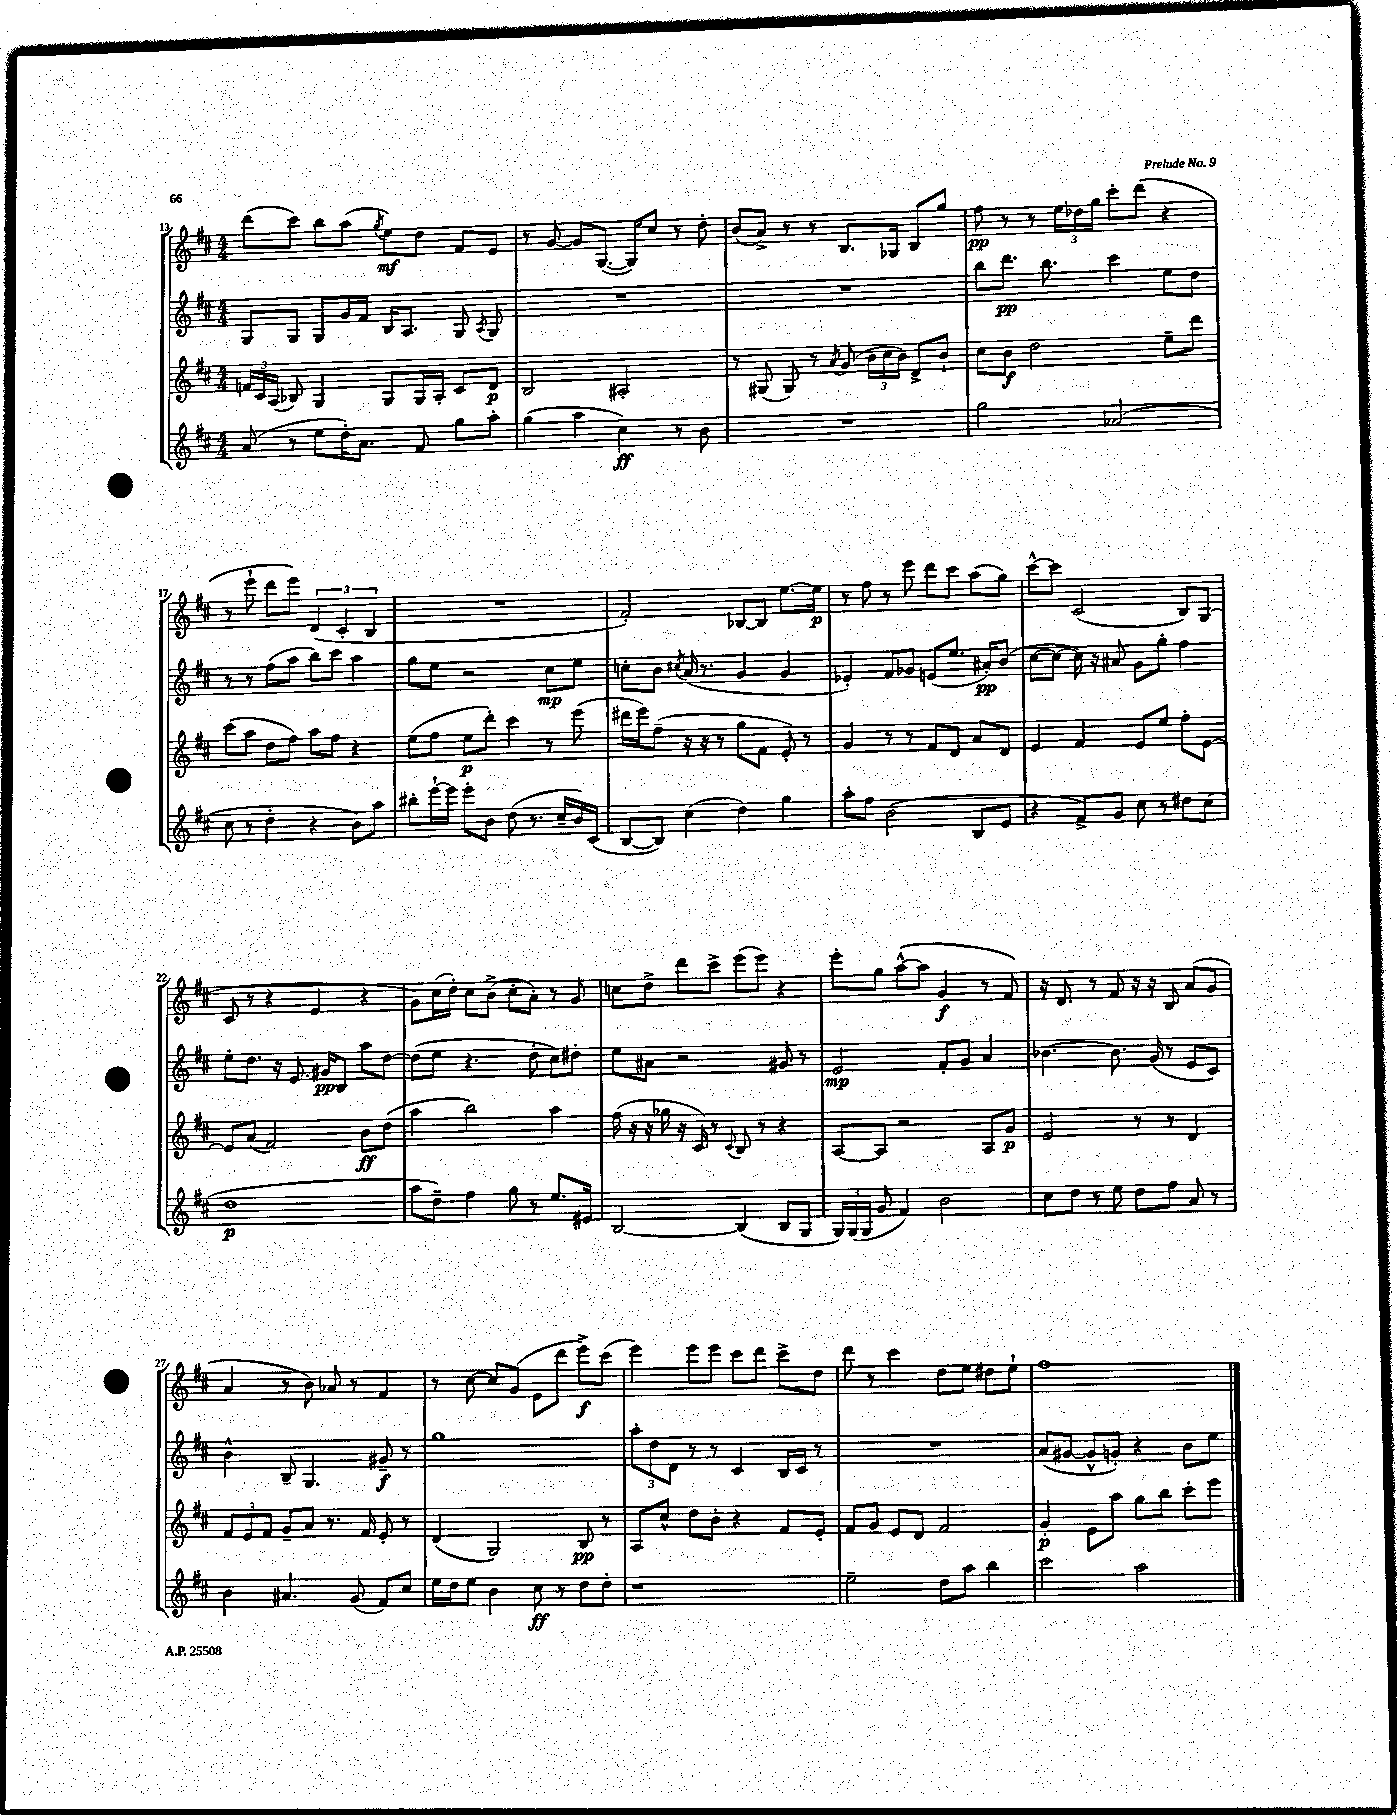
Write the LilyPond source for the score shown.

<<
\new StaffGroup <<
\new Staff = "s0" {
    \clef treble \key d \major \numericTimeSignature \time 4/4
    \autoBeamOff d'''8[( cis'''8]) b''8[ a''8]( \acciaccatura { g''8 } e''8[\mf) d''8] fis'8[ e'8] |
    r8 g'8~ g'8[ g8.]~( g16[) cis''8] r8 d''8-. |
    b'8[( a'8]->) r8 r8 b8.[ ges16] b8[ g''8] |
    fis''8\pp r8 r8 \tuplet 3/2 { e''16[ des''16 g''16] } cis'''8[-. d'''8]( r4 |
    r8 e'''8-! d'''8[ e'''8]) \tuplet 3/2 { d'4( cis'4-. b4 } |
    R1 |
    fis'2-.) bes8[~ bes8] e''8.[~ e''16]\p |
    r8 fis''8 r8 e'''8 d'''8[ cis'''8] a''8[( g''8]) |
    cis'''8[~-^ cis'''8] cis'2( b8[) g8]( |
    cis'8 r8 r4 e'4 r4 |
    g'8[) cis''16( d''16]-.) cis''8[ b'8]->( cis''8[-. a'8]-.) r8 g'8 |
    c''8[ d''8]-> d'''8[ cis'''8]-> e'''8[( e'''8]) r4 |
    e'''8[-. g''8] a''8[~-^( a''8] g'4\f r8 fis'8) |
    r16 d'8. r8 fis'8 r16 r16 b8 a'8[( g'8] |
    a'4 r8 b'8) aes'8 r8 fis'4 |
    r8 cis''8~ cis''8[ g'8]( e'8[ d'''8] e'''8[->\f) cis'''8]( |
    e'''4) e'''8[ e'''8] cis'''8[ d'''8] cis'''8[-> d''8] |
    d'''8 r8 cis'''4 d''8[ e''8] dis''8[ e''8]-! |
    fis''1 \bar "|." |
}
\new Staff = "s1" {
    \clef treble \key d \major \numericTimeSignature \time 4/4
    \autoBeamOff g8[ g8] g8[ g'16 fis'16] b16[ a8.] g8 \acciaccatura { a8 } g8 |
    R1 |
    R1 |
    b''8[ d'''8.]\pp b''8. cis'''4 e''8[ d''8] |
    r8 r8 fis''8[( a''8] b''8[) cis'''8] a''4 |
    g''8[ e''8] r2 cis''8[\mp e''8] |
    c''8[-. b'8] \acciaccatura { cis''8 } a'16( r8. g'4 g'4 |
    ees'4-.) fis'8[ ges'8] e'8[( e''8.] ais'16[-.\pp) b'8]( |
    cis''8[~ cis''8]~ cis''16) r16 ais'8 g'8[ g''8]-. fis''4 |
    e''8[-. d''8.] r16 e'8. gis'16[\pp b8] a''8[ d''8]~ |
    d''8[( e''8] r4. d''8-. cis''8[) dis''8]-. |
    e''8[ ais'8] r2 gis'8 r8 |
    e'2\mp fis'8[-. g'8] a'4 |
    bes'4.~ bes'8. g'16( r8 e'8[ cis'8]) |
    b'4-^ b8-- g4. gis'8--\f r8 |
    g''1 |
    \tuplet 3/2 { a''8[-. d''8 d'8] } r8 r8 cis'4 b16[ cis'16] r8 |
    R1 |
    a'8[( gis'8]~ gis'8[-^ g'8]-.) r4 b'8[ e''8] \bar "|." |
}
\new Staff = "s2" {
    \clef treble \key d \major \numericTimeSignature \time 4/4
    \autoBeamOff \tuplet 3/2 { f'16[ cis'16 a16]( } bes8) g4 g8[ g16 a16]-. cis'8[ d'8]\p |
    b2 ais2-. |
    r8 gis8( gis8) r8 \acciaccatura { a'8 } g'8( \tuplet 3/2 { b'16[ cis''16 b'16]) } d'8[-> b'8]-! |
    cis''8[ b'8]\f d''2 e''8[-- d'''8] |
    cis'''8[( a''8] d''8[ fis''8]) a''8[ fis''8] r4 |
    e''8[( fis''8] e''8[\p d'''8]-.) cis'''4 r8 e'''8( |
    dis'''16[ e'''16) fis''8]--( r16 r16 r8 g''8[ fis'8] e'8-.) r8 |
    g'4 r8 r8 fis'8[ d'8] a'8[ d'8] |
    e'4 fis'4 e'8[ e''8] fis''8[-. e'8]~ |
    e'8[ a'8]( fis'2) b'8[\ff d''8]( |
    a''4 b''2) a''4 |
    fis''16( r16 r16 ges''16 r16 cis'16) r8 \appoggiatura { cis'8 } b8 r8 r4 |
    a8[~ a8] r2 a8[ g'8]\p |
    e'2 r8 r8 d'4 |
    \tuplet 3/2 { fis'8[ e'8 fis'8] } g'8[-- a'8] r8. fis'16 e'8-. r8 |
    d'4( g2) b8\pp r8 |
    a8[ cis''8]-^ d''8[ b'8]-. r4 fis'8[ e'8]-. |
    fis'8[ g'8] e'8[ d'8] fis'2 |
    g'4-.\p e'8[ a''8] g''8[ b''8] cis'''8[-. e'''8] \bar "|." |
}
\new Staff = "s3" {
    \clef treble \key d \major \numericTimeSignature \time 4/4
    \autoBeamOff a'8( r8 e''8[ d''16-.) a'8.] fis'8 g''8[ a''8]-. |
    g''4( a''4 cis''4\ff) r8 b'8 |
    R1 |
    g''2 aes'2( |
    cis''8 r8 d''4-. r4 b'8[) a''8] |
    bis''8[-. e'''16~-! e'''16] e'''8[-. b'8] d''8( r8. cis''16[-- b'16) cis'16]( |
    b8[~ b8]) cis''4( d''4) g''4 |
    a''8[-. fis''8] b'2( b8[ e'8] |
    r4 fis'8[->) g'8] cis''8 r8 dis''8[ cis''8]( |
    d''1\p |
    a''8[ d''8]--) fis''4 g''8 r8 e''8.[ eis'16] |
    b2~ b4( b8[ g8] |
    \tuplet 3/2 { g16[) g16( g16] } g'8 fis'4) b'2 |
    cis''8[ d''8] r8 e''8 d''8[ fis''8] a'8 r8 |
    b'4 ais'4. g'8( fis'8[) cis''8] |
    e''16[ d''16 e''8] b'4 cis''8\ff r8 d''8[ d''8]-. |
    r1 |
    e''2-- d''8[ a''8] b''4 |
    cis'''2 a''2 \bar "|." |
}
>>
>>
\layout { \context { \Score currentBarNumber = #13 } }
